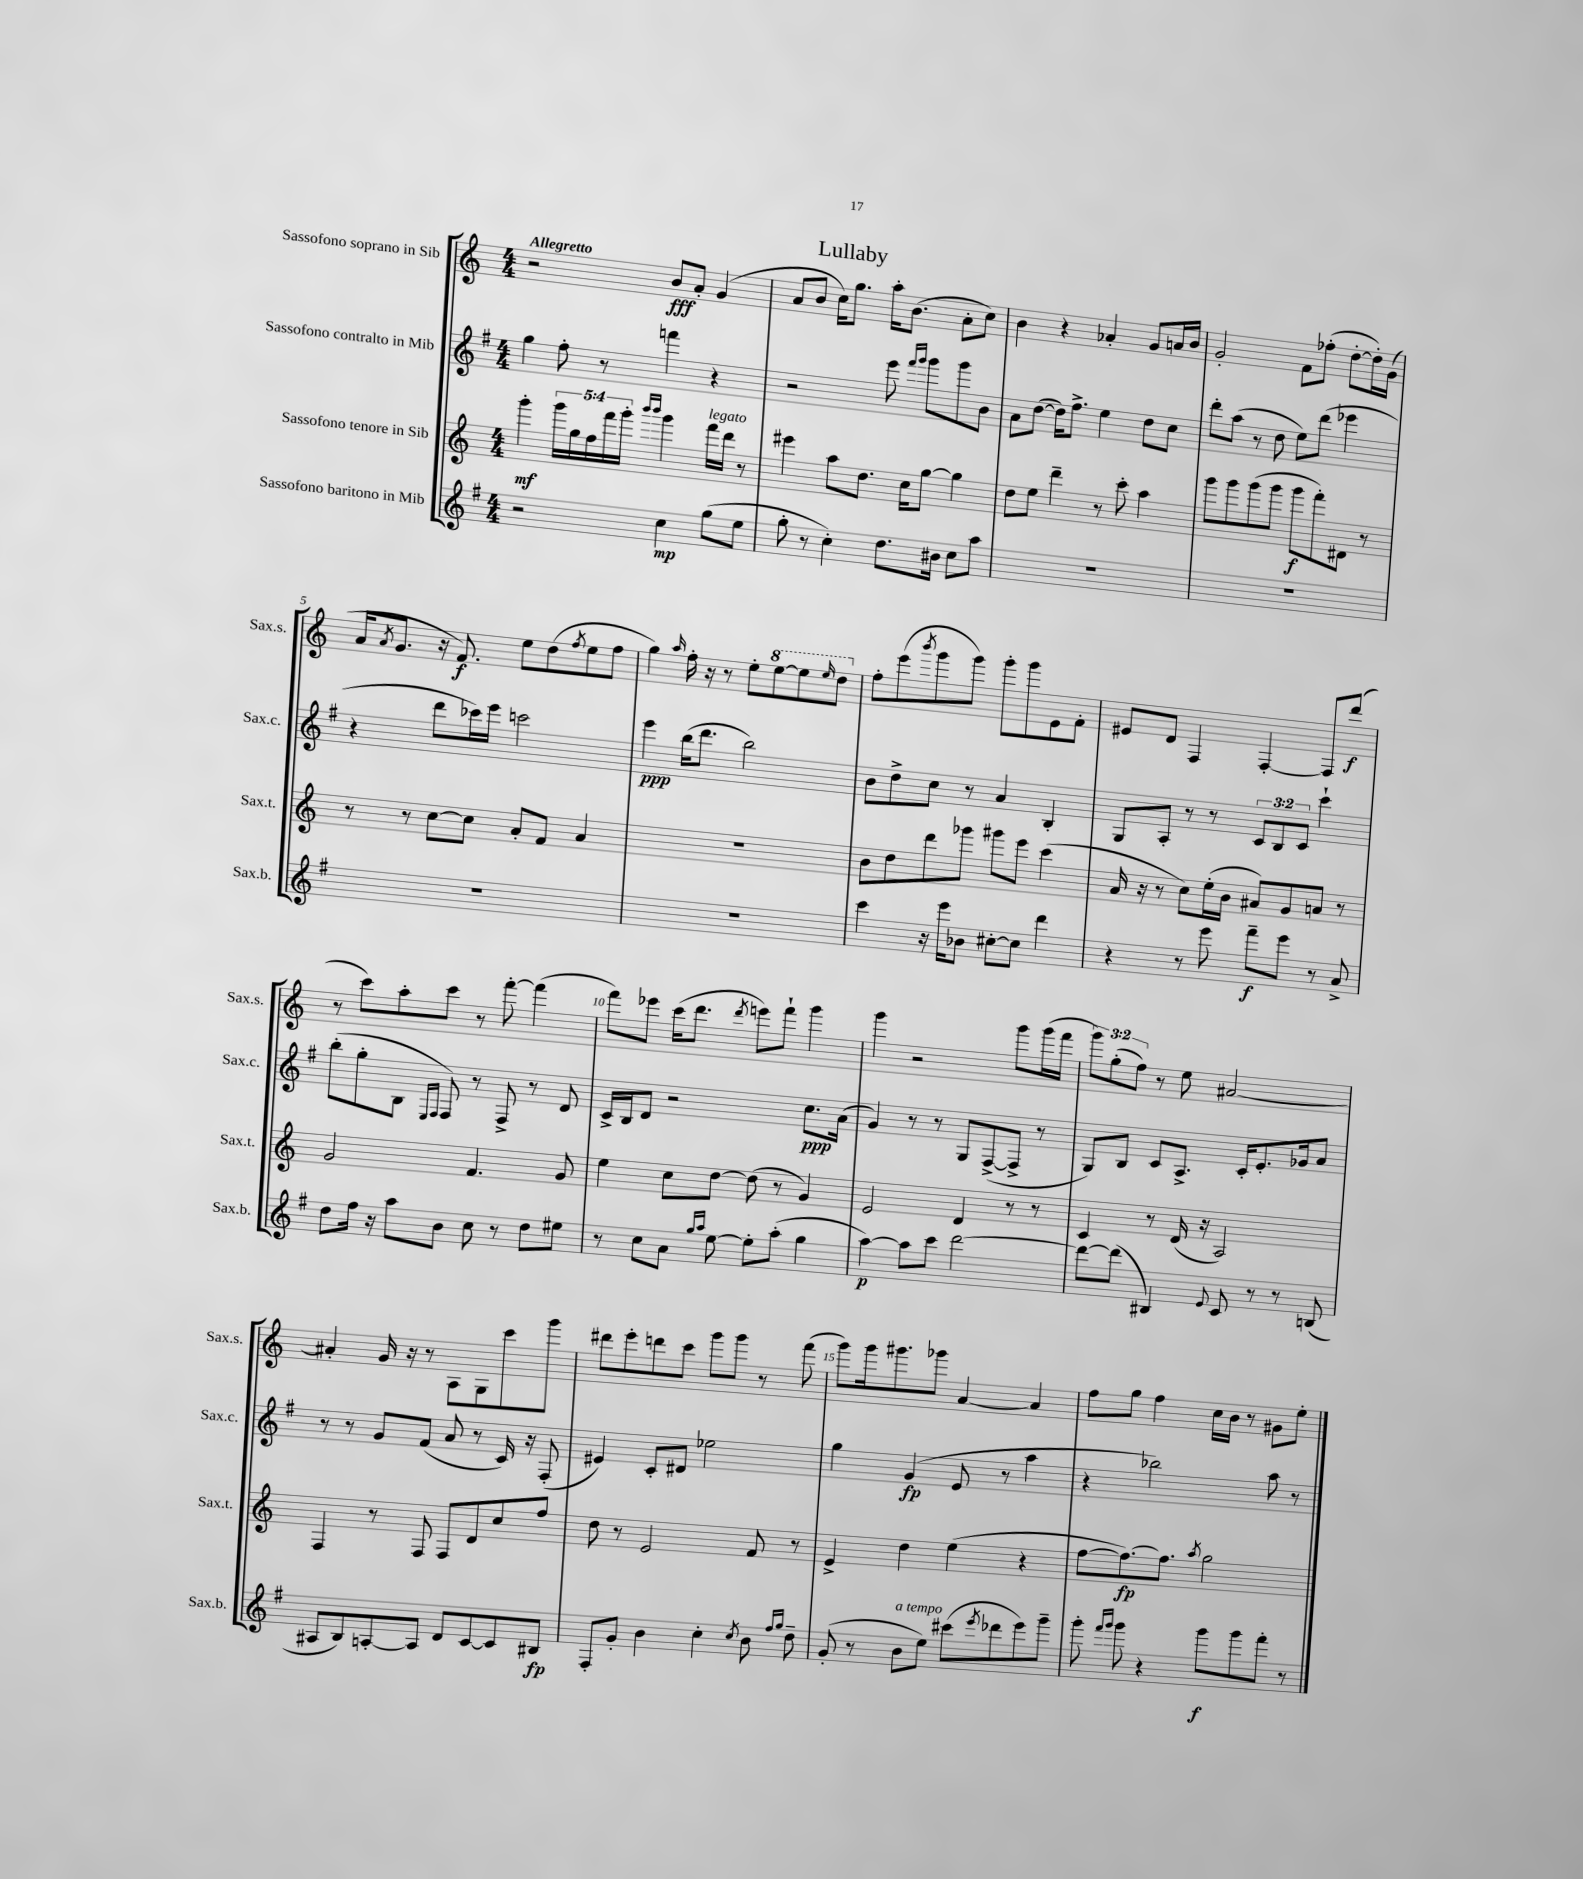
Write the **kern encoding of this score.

**kern	**dynam	**kern	**dynam	**kern	**dynam	**kern	**dynam
*part4	*part4	*part3	*part3	*part2	*part2	*part1	*part1
*staff4	*staff4	*staff3	*staff3	*staff2	*staff2	*staff1	*staff1
*I"Sassofono baritono in Mib	*	*I"Sassofono tenore in Sib	*	*I"Sassofono contralto in Mib	*	*I"Sassofono soprano in Sib	*
*I'Sax.b.	*	*I'Sax.t.	*	*I'Sax.c.	*	*I'Sax.s.	*
*clefG2	*	*clefG2	*	*clefG2	*	*clefG2	*
*k[f#]	*	*k[]	*	*k[f#]	*	*k[]	*
*M4/4	*	*M4/4	*	*M4/4	*	*M4/4	*
=1	=1	=1	=1	=1	=1	=1	=1
!	!	!	!	!	!	!LO:TX:a:B:t=Allegretto	!
2r	.	4ggg'\	mf	4gg\	.	2r	.
.	.	20ggg\LL	.	8ff#'\	.	.	.
.	.	20gg\	.	.	.	.	.
.	.	20ff\	.	.	.	.	.
.	.	.	.	8r	.	.	.
.	.	20fff\	.	.	.	.	.
.	.	20ggg'\JJ	.	.	.	.	.
.	.	16qqbbb/LL	.	.	.	.	.
.	.	16qqbbb/JJ	.	.	.	.	.
4cc\	mp	4ggg\	.	4fffn\	.	8b/L	fff
.	.	.	.	.	.	8a'/J	.
!	!	!LO:TX:a:i:t=legato	!	!	!	!	!
(8gg\L	.	16fff\LL	.	4r	.	(4g/	.
.	.	16ddd\JJ	.	.	.	.	.
8ee\J	.	8r	.	.	.	.	.
=2	=2	=2	=2	=2	=2	=2	=2
8gg'\	.	4eee#X\	.	2r	.	8a/L	.
8r	.	.	.	.	.	8b/J	.
4cc'\)	.	8aa\L	.	.	.	16cc\KL)	.
.	.	.	.	.	.	8.gg\J	.
.	.	8.dd\J	.	.	.	.	.
8.dd\L	.	.	.	8eee\	.	16aa'\KL	.
.	.	16cc\KL	.	.	.	(8.b\J	.
.	.	.	.	16qqfff#/LL	.	.	.
.	.	.	.	16qqggg/JJ	.	.	.
.	.	[8gg\J	.	8ggg\L	.	.	.
16b#X\Jk	.	.	.	.	.	.	.
8cc\L	.	4gg\]	.	8ggg\	.	8a'\L	.
8aa\J	.	.	.	8b\J	.	8cc\J)	.
=3	=3	=3	=3	=3	=3	=3	=3
1r	.	8dd\L	.	8a\L	.	4b\	.
.	.	8ee\J	.	([8dd\J	.	.	.
.	.	4ddd~\	.	16dd\KL])	.	4r	.
.	.	.	.	8.ff#^\J	.	.	.
.	.	8r	.	4ee\	.	4a-X'/	.
.	.	8ccc'\	.	.	.	.	.
.	.	4aa\	.	8dd\L	.	8g/L	.
.	.	.	.	8cc\J	.	16an/L	.
.	.	.	.	.	.	16b/JJ	.
=4	=4	=4	=4	=4	=4	=4	=4
1r	.	8ggg\L	.	8ddd'\L	.	2g'/	.
.	.	8ggg\	.	(8aa\J	.	.	.
.	.	(8ggg\	.	8r	.	.	.
.	.	8ggg\J	.	8dd\	.	.	.
.	.	8ggg\L	f	8ee\L)	.	8f\L	.
.	.	8fff'\)	.	(8ddd\J	.	(8ff-X'\J	.
.	.	8d#X\J	.	4eee-X\	.	[8dd'\L	.
.	.	8r	.	.	.	16dd'\L])	.
.	.	.	.	.	.	(16g\JJ	.
!!LO:LB:g=z
=5	=5	=5	=5	=5	=5	=5	=5
1r	.	8r	.	4r	.	16a/KL	.
.	.	.	.	.	.	8qa/	.
.	.	.	.	.	.	8.g/J	.
.	.	8r	.	.	.	.	.
.	.	[8cc\L	.	8ddd\L	.	16r	.
.	.	.	.	.	.	8.f/)	f
.	.	8cc\J]	.	16ccc-X\L)	.	.	.
.	.	.	.	16eee\JJ	.	.	.
.	.	8a'/L	.	2cccn\	.	8ee\L	.
.	.	8f/J	.	.	.	(8dd\	.
.	.	.	.	.	.	8qff/	.
.	.	4a/	.	.	.	8ee\	.
.	.	.	.	.	.	8ff\J	.
=6	=6	=6	=6	=6	=6	=6	=6
1r	.	1r	.	4eee\	ppp	4gg\)	.
.	.	.	.	.	.	16qqaa/	.
.	.	.	.	(16bb\KL	.	16ff'\	.
.	.	.	.	8.ddd\J	.	16r	.
.	.	.	.	.	.	8r	.
.	.	.	.	2bb\)	.	8ee'\L	.
*	*	*	*	*	*	*8va	*
.	.	.	.	.	.	[8eee\	.
.	.	.	.	.	.	8eee\]	.
.	.	.	.	.	.	16qqeee/	.
.	.	.	.	.	.	8ddd\J	.
=7	=7	=7	=7	=7	=7	=7	=7
*	*	*	*	*	*	*X8va	*
4ccc\	.	8b\L	.	8b\L	.	8ff'\L	.
.	.	8dd\	.	8dd^\	.	(8eee\	.
.	.	.	.	.	.	8qbbb/	.
16r	.	8ddd\	.	8cc\J	.	8ggg\	.
16eee\KL	.	.	.	.	.	.	.
8b-X\J	.	8ggg-X\J	.	8r	.	8ggg\J)	.
[8cc#X'\L	.	8ggg#X\L	.	4a/	.	8ggg'\L	.
8cc#\J]	.	8eee\J	.	.	.	8ggg\	.
4ddd\	.	(4ccc\	.	4B'/	.	8e\	.
.	.	.	.	.	.	8f'\J	.
=8	=8	=8	=8	=8	=8	=8	=8
4r	.	16a/	.	8G/L	.	8e#X/L	.
.	.	16r	.	.	.	.	.
.	.	8r	.	8A'/J	.	8d/J	.
8r	.	8cc\L)	.	8r	.	4F/	.
8eee\	.	(16ee'\L	.	8r	.	.	.
.	.	16b\JJ	.	.	.	.	.
8fff#~\L	f	8a#X/L)	.	12c/L	.	[4F'/	.
.	.	.	.	12B/	.	.	.
8eee\J	.	8g/	.	.	.	.	.
.	.	.	.	12c/J	.	.	.
8r	.	8an/J	.	4ccc`\	.	8F/L]	.
8a^/	.	8r	.	.	.	(8ddd/J	f
!!LO:LB:g=z
=9	=9	=9	=9	=9	=9	=9	=9
8dd\L	.	2g/	.	(8bb'\L	.	8r	.
16ff#\Jk	.	.	.	8gg'\	.	8ccc\L)	.
16r	.	.	.	.	.	.	.
8aa\L	.	.	.	8B\J	.	8aa'\	.
.	.	.	.	16qqE/LL	.	.	.
.	.	.	.	16qqF#/JJ	.	.	.
8b\J	.	.	.	8F#/)	.	8ccc\J	.
8cc\	.	4.f/	.	8r	.	8r	.
8r	.	.	.	8F#^/	.	[8fff'\	.
8dd\L	.	.	.	8r	.	(4fff\]	.
8ee#X\J	.	8g/	.	8d/	.	.	.
=10	=10	=10	=10	=10	=10	=10	=10
8r	.	4ee\	.	16c^/LL	.	8fff\L)	.
.	.	.	.	16B/J	.	.	.
8cc\L	.	.	.	8d/J	.	8eee-X\J	.
8a\J	.	8cc\L	.	2r	.	(16ccc\KL	.
.	.	.	.	.	.	8.ddd\J	.
16qqgg/LL	.	.	.	.	.	.	.
16qqaa/JJ	.	.	.	.	.	.	.
[8ee\	.	[8dd\J	.	.	.	.	.
.	.	.	.	.	.	8qddd/	.
8ee'\L]	.	(8dd\]	.	.	.	8eeen\L)	.
(8aa'\J	.	8r	.	.	.	8fff`\J	.
4gg\	.	4g/)	.	8.cc\L	ppp	4ggg\	.
.	.	.	.	(16a\Jk	.	.	.
=11	=11	=11	=11	=11	=11	=11	=11
[4aa\)	p	2e/	.	4g/)	.	4ggg\	.
8aa\L]	.	.	.	8r	.	2r	.
8ccc\J	.	.	.	8r	.	.	.
[2ddd\	.	4d/	.	8G/L	.	.	.
.	.	.	.	([8F#^/	.	.	.
.	.	8r	.	8F#^/J]	.	8ggg\L	.
.	.	8r	.	8r	.	(16ggg\L	.
.	.	.	.	.	.	16fff\JJ	.
=12	=12	=12	=12	=12	=12	=12	=12
8ddd\L_	.	4c/	.	8G/L)	.	12ggg\L)	.
.	.	.	.	.	.	(12gg'\	.
(8ddd\J]	.	.	.	8B/J	.	.	.
.	.	.	.	.	.	12ff\J)	.
4B#X/)	.	8r	.	8c/L	.	8r	.
.	.	(16d/	.	8.A^/J	.	8ee\	.
.	.	16r	.	.	.	.	.
8qqe/	.	.	.	.	.	.	.
8c/	.	2A/)	.	.	.	[2a#X/	.
.	.	.	.	16c'/KL	.	.	.
8r	.	.	.	8.e'/	.	.	.
8r	.	.	.	.	.	.	.
.	.	.	.	16g-X/k	.	.	.
(8Bn/	.	.	.	8a/J	.	.	.
!!LO:LB:g=z
=13	=13	=13	=13	=13	=13	=13	=13
8A#X/L	.	4F/	.	8r	.	4a#X'/]	.
8B/)	.	.	.	8r	.	.	.
[8An'/	.	8r	.	8g/L	.	16g/	.
.	.	.	.	.	.	16r	.
8A/J]	.	8F/	.	(8f#/J	.	8r	.
8d/L	.	8F/L	.	8a/	.	8A\L	.
[8c/	.	8d/	.	8r	.	8G\	.
8c/]	.	8cc/	.	16c/)	.	8ccc\	.
.	.	.	.	16r	.	.	.
8B#X/J	fp	8ff/J	.	(8F#'/	.	8ggg\J	.
=14	=14	=14	=14	=14	=14	=14	=14
8F#'/L	.	8dd\	.	4e#X/)	.	8ddd#X\L	.
8g'/J	.	8r	.	.	.	8eee'\	.
4b\	.	2e/	.	8c'/L	.	8dddn\	.
.	.	.	.	8d#X/J	.	8ccc\J	.
4cc'\	.	.	.	2ee-X\	.	8ggg\L	.
.	.	.	.	.	.	8ggg\J	.
8qcc/	.	.	.	.	.	.	.
8b\	.	8f/	.	.	.	8r	.
16qqff#/LL	.	.	.	.	.	.	.
16qqgg/JJ	.	.	.	.	.	.	.
8dd~\	.	8r	.	.	.	(8fff\	.
=15	=15	=15	=15	=15	=15	=15	=15
(8g'/	.	4e^/	.	4gg\	.	8ggg\L)	.
8r	.	.	.	.	.	16ggg\k	.
.	.	.	.	.	.	8.ggg#X\	.
!LO:TX:a:i:t=a tempo	!	!	!	!	!	!	!
8b\L	.	4dd\	.	(4g/	fp	.	.
8ee\J)	.	.	.	.	.	8ggg-X\J	.
(8ccc#X\L	.	(4ee\	.	8e/	.	[4a/	.
8qeee/	.	.	.	.	.	.	.
8ddd-X\	.	.	.	8r	.	.	.
8eee\)	.	4r	.	4aa\	.	4a/]	.
8ggg~\J	.	.	.	.	.	.	.
=16	=16	=16	=16	=16	=16	=16	=16
8ggg'\	.	[8ff\L	.	4r	.	8ff\L	.
16qqfff#/LL	.	.	.	.	.	.	.
16qqggg/JJ	.	.	.	.	.	.	.
8ggg\	.	8.ff\_)	fp	.	.	8gg\J	.
4r	.	.	.	2bb-X\)	.	4ff\	.
.	.	8.ff\J]	.	.	.	.	.
.	.	8qaa/	.	.	.	.	.
8ggg\L	f	2gg\	.	.	.	16cc\LL	.
.	.	.	.	.	.	16b\JJ	.
8ggg\	.	.	.	.	.	8r	.
8fff#'\J	.	.	.	8aa\	.	8g#X\L	.
8r	.	.	.	8r	.	8ee'\J	.
==	==	==	==	==	==	==	==
*-	*-	*-	*-	*-	*-	*-	*-
